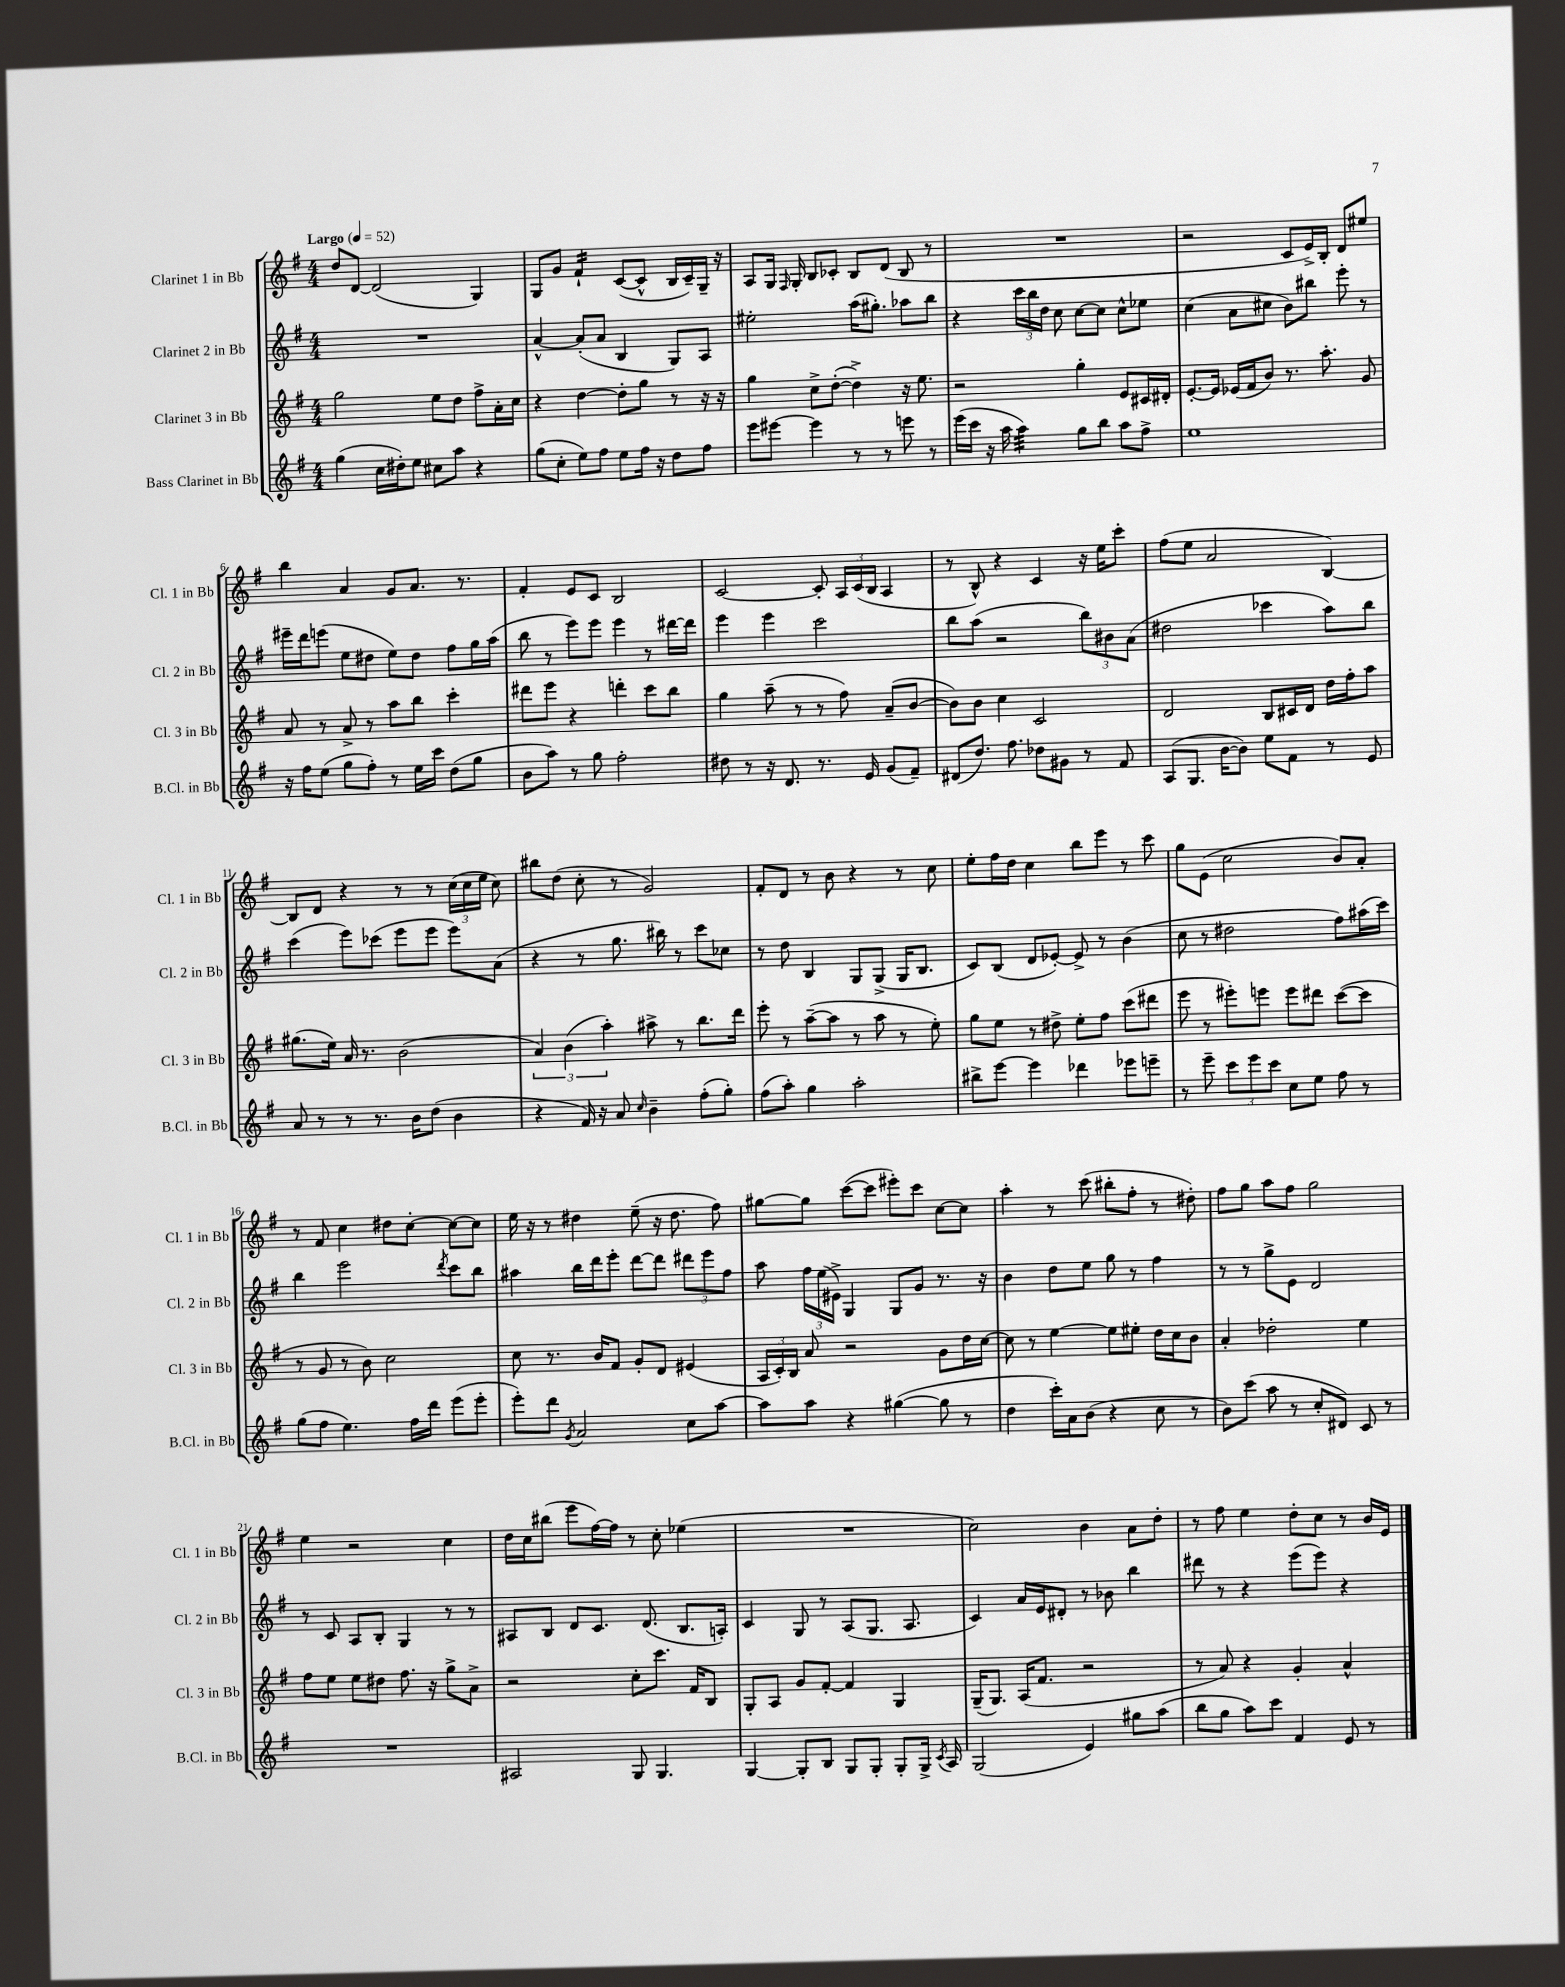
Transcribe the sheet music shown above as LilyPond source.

<<
\new StaffGroup <<
\new Staff = "s0" \with { instrumentName = "Clarinet 1 in Bb" shortInstrumentName = "Cl. 1 in Bb" } {
    \clef treble \key g \major \numericTimeSignature \time 4/4 \tempo "Largo" 4 = 52
    \autoBeamOff d''8[ d'8]~ d'2( g4) |
    g8[ g'8] fis'4:16-! c'8[~( c'8]-^ b16[ c'16--) g16]-- r16 |
    a8[ g16] \grace { fis16 } g16-. b8[ ces'8]-. b8[ d'8]( b8 r8 |
    R1 |
    r2 c'8[ e'16->) b16]-. d'8[ eis''8] |
    b''4 a'4 g'8[ a'8.] r8. |
    fis'4-. e'8[ c'8] b2 |
    c'2~ c'8-. \tuplet 3/2 { a16[ c'16( b16] } a4 |
    r8 b8-^) r4 c'4 r16 e''16[ c'''8]-. |
    fis''8[( e''8] a'2 b4~) |
    b8[ d'8] r4 r8 r8 \tuplet 3/2 { c''16[( c''16 e''16] } c''8) |
    bis''8[ d''8]( c''8-. r8 g'2) |
    fis'8[-. d'8] r8 b'8 r4 r8 c''8 |
    e''8[-. fis''16 d''16] c''4 b''8[ e'''8] r8 c'''8 |
    g''8[ e'8]( c''2 b'8[) a'8]-. |
    r8 fis'8 c''4 dis''8[ c''8]~-. c''8[~ c''8] |
    e''16 r16 r8 dis''4 e''8--( r16 dis''8. fis''8) |
    gis''8[~ gis''8] c'''8[~( c'''8] eis'''8[-.) c'''8] c''8[~ c''8] |
    a''4-. r8 c'''8( bis''8[-. fis''8]-. r8 dis''8-.) |
    fis''8[ g''8] a''8[ fis''8] g''2 |
    e''4 r2 c''4 |
    d''16[ c''16 bis''8]( e'''8[ fis''16~) fis''16] r8 c''8-. ees''4( |
    R1 |
    c''2) b'4 a'8[ d''8]-. |
    r8 fis''8 e''4 d''8[-. c''8] r8 b'16[ e'16] \bar "|." |
}
\new Staff = "s1" \with { instrumentName = "Clarinet 2 in Bb" shortInstrumentName = "Cl. 2 in Bb" } {
    \clef treble \key g \major \numericTimeSignature \time 4/4
    \autoBeamOff R1 |
    a'4~-^ a'8[-.( a'8] b4 g8[) a8] |
    eis''2-. a''16[( gis''8.]-.) aes''8[ b''8] |
    r4 \tuplet 3/2 { c'''16[ b''16 d''16] } c''8 c''8[~ c''8] c''8[-^ ees''8] |
    c''4( a'8[ cis''8] b'8[) bis''8] e'''8-. r8 |
    eis'''16[-- d'''16 e'''8]( e''8[ dis''8] e''8[) dis''8] fis''8[ g''16 a''16]( |
    b''8 r8 e'''8[) e'''8] e'''4 r8 dis'''16[~ dis'''16] |
    e'''4 e'''4 c'''2 |
    b''8[ a''8]( r2 \tuplet 3/2 { b''8[) bis'8 a'8]( } |
    dis''2 ces'''4 a''8[) b''8] |
    c'''4( e'''8[) ces'''8]( e'''8[ e'''8] e'''8[) a'8]( |
    r4 r8 g''8. bis''16) r8 c'''8[ ces''8] |
    r8 d''8 b4 g8[ g8]->( g16[ b8.] |
    c'8[) b8]( d'8[ ees'8]~-.) ees'8-> r8 b'4( |
    c''8 r8 dis''2 fis''8[) ais''16( c'''16]) |
    b''4 e'''2 \acciaccatura { d'''8 } c'''8[ b''8] |
    ais''4 b''16[ d'''16 e'''8]-. d'''8[~ d'''8] \tuplet 3/2 { dis'''8[ e'''8 fis''8] } |
    a''8 \tuplet 3/2 { fis''16[ e''16( eis'16]->) } g4 g8[ g'8] r8. r16 |
    b'4 d''8[ e''8] g''8 r8 fis''4 |
    r8 r8 g''8[-> e'8] d'2 |
    r8 c'8 a8[ b8]-. g4 r8 r8 |
    ais8[ b8] d'8[ c'8.] d'8.( b8.[ a16]-.) |
    c'4 g8 r8 a8[( g8.] a8. |
    c'4) a'16[ e'16 dis'8]-. r8 bes'8 b''4 |
    dis'''8 r8 r4 e'''8[( e'''8]) r4 \bar "|." |
}
\new Staff = "s2" \with { instrumentName = "Clarinet 3 in Bb" shortInstrumentName = "Cl. 3 in Bb" } {
    \clef treble \key g \major \numericTimeSignature \time 4/4
    \autoBeamOff g''2 e''8[ d''8] fis''8[-> a'16-. c''16] |
    r4 d''4~ d''8[-. g''8] r8 r16 r16 |
    g''4 c''8[-> d''8]~-.( d''4->) r16 e''8. |
    r2 g''4-. e'8[ cis'16 dis'16]-. |
    e'8.[~-. e'16] ees'16[( fis'16 b'8]) r8. a''8.-. g'8 |
    a'8 r8 a'8-> r8 a''8[ b''8] c'''4-. |
    dis'''8[ e'''8] r4 d'''4-. c'''8[ b''8] |
    g''4 a''8--( r8 r8 fis''8) a'8[--( b'8]~ |
    b'8[) b'8] c''4 c'2 |
    d'2 b8[ cis'16 d'16] d''16[ fis''16-. a''8] |
    gis''8.[( e''16]) a'16 r8. b'2( |
    \tuplet 3/2 { a'4) b'4( a''4-.) } ais''8-> r8 b''8.[ d'''16] |
    e'''8-. r8 a''8[~--( a''8] r8 a''8 r8 e''8-.) |
    g''8[ e''8] r8 dis''8-> e''8[-. fis''8] c'''8[( dis'''8] |
    e'''8 r8 eis'''8[-.) e'''8] e'''8[ dis'''8] c'''8[~( c'''8] |
    r8 g'8 r8 b'8) c''2 |
    c''8 r8. b'16[ fis'8] g'8[-. d'8] eis'4( |
    \tuplet 3/2 { a16[ c'16-.) b16] } a'8 r2 g'8[ d''16 c''16]~ |
    c''8 r8 e''4~ e''8[ eis''8]-. d''16[ c''16 b'8] |
    a'4-. des''2-. e''4 |
    fis''8[ e''8] e''8[ dis''8] fis''8. r16 g''8[-> a'8]-> |
    r2 c''8[-. c'''8.] fis'16[ b8] |
    g8[-. a8] g'8[ fis'8]~-. fis'4 g4 |
    g16[--( g8.]) a16[( fis'8.] r2 |
    r8 a'8) r4 g'4-. a'4-^ \bar "|." |
}
\new Staff = "s3" \with { instrumentName = "Bass Clarinet in Bb" shortInstrumentName = "B.Cl. in Bb" } {
    \clef treble \key g \major \numericTimeSignature \time 4/4
    \autoBeamOff g''4( c''16[ dis''16-.) e''8] cis''8[ a''8] r4 |
    g''8[( c''8]-. e''8[) fis''8] e''8[ fis''16] r16 d''8[ fis''8] |
    e'''8[ eis'''8]~ eis'''4 r8 r8 e'''8 r8 |
    e'''16[( c'''16] r16 a''16 a''4:32) g''8[ b''8] a''8[ fis''8]-> |
    e''1 |
    r16 fis''16[ e''8]( g''8[ fis''8]-.) r8 e''16[ c'''16] d''8[( g''8] |
    b'8[ a''8]) r8 g''8 fis''2-. |
    dis''8 r8 r16 d'8. r8. e'16 g'8[( fis'8]--) |
    dis'8[( d''8.]) fis''8. des''8[ gis'8] r8 fis'8 |
    a8[( g8.] b'16[~ b'8]) e''8[ fis'8] r8 e'8 |
    a'8 r8 r8 r8. b'16[ d''8]( b'4 |
    r4 fis'16) r16 a'8 \grace { c''16 } b'4-- fis''8[-.( g''8]-.) |
    fis''8[( a''8]-.) g''4 a''2-. |
    bis''8[-> e'''8]~ e'''4 des'''4 ees'''8[ e'''8]-- |
    r8 e'''8-- \tuplet 3/2 { c'''8[ e'''8 c'''8] } c''8[ e''8] fis''8 r8 |
    g''8[( fis''8] e''4.) fis''16[ d'''16] e'''8[( e'''8]-. |
    e'''8[-.) d'''8] \acciaccatura { g'8 } a'2 c''8[ a''8]~ |
    a''8[ a''8] r4 gis''4~( gis''8 r8 |
    d''4 c'''16[-.) a'16 b'8]( r4 c''8 r8 |
    b'8[) c'''8]( a''8 r8 c''8[-. dis'8]) c'8 r8 |
    R1 |
    ais2 g8 g4. |
    g4~ g8[-. b8] g8[ g8]-. g8[-. g16]-> \acciaccatura { c'8 } a16 |
    g2( e'4) gis''8[ a''8]( |
    b''8[ g''8] a''8[) c'''8] fis'4 e'8 r8 \bar "|." |
}
>>
>>
